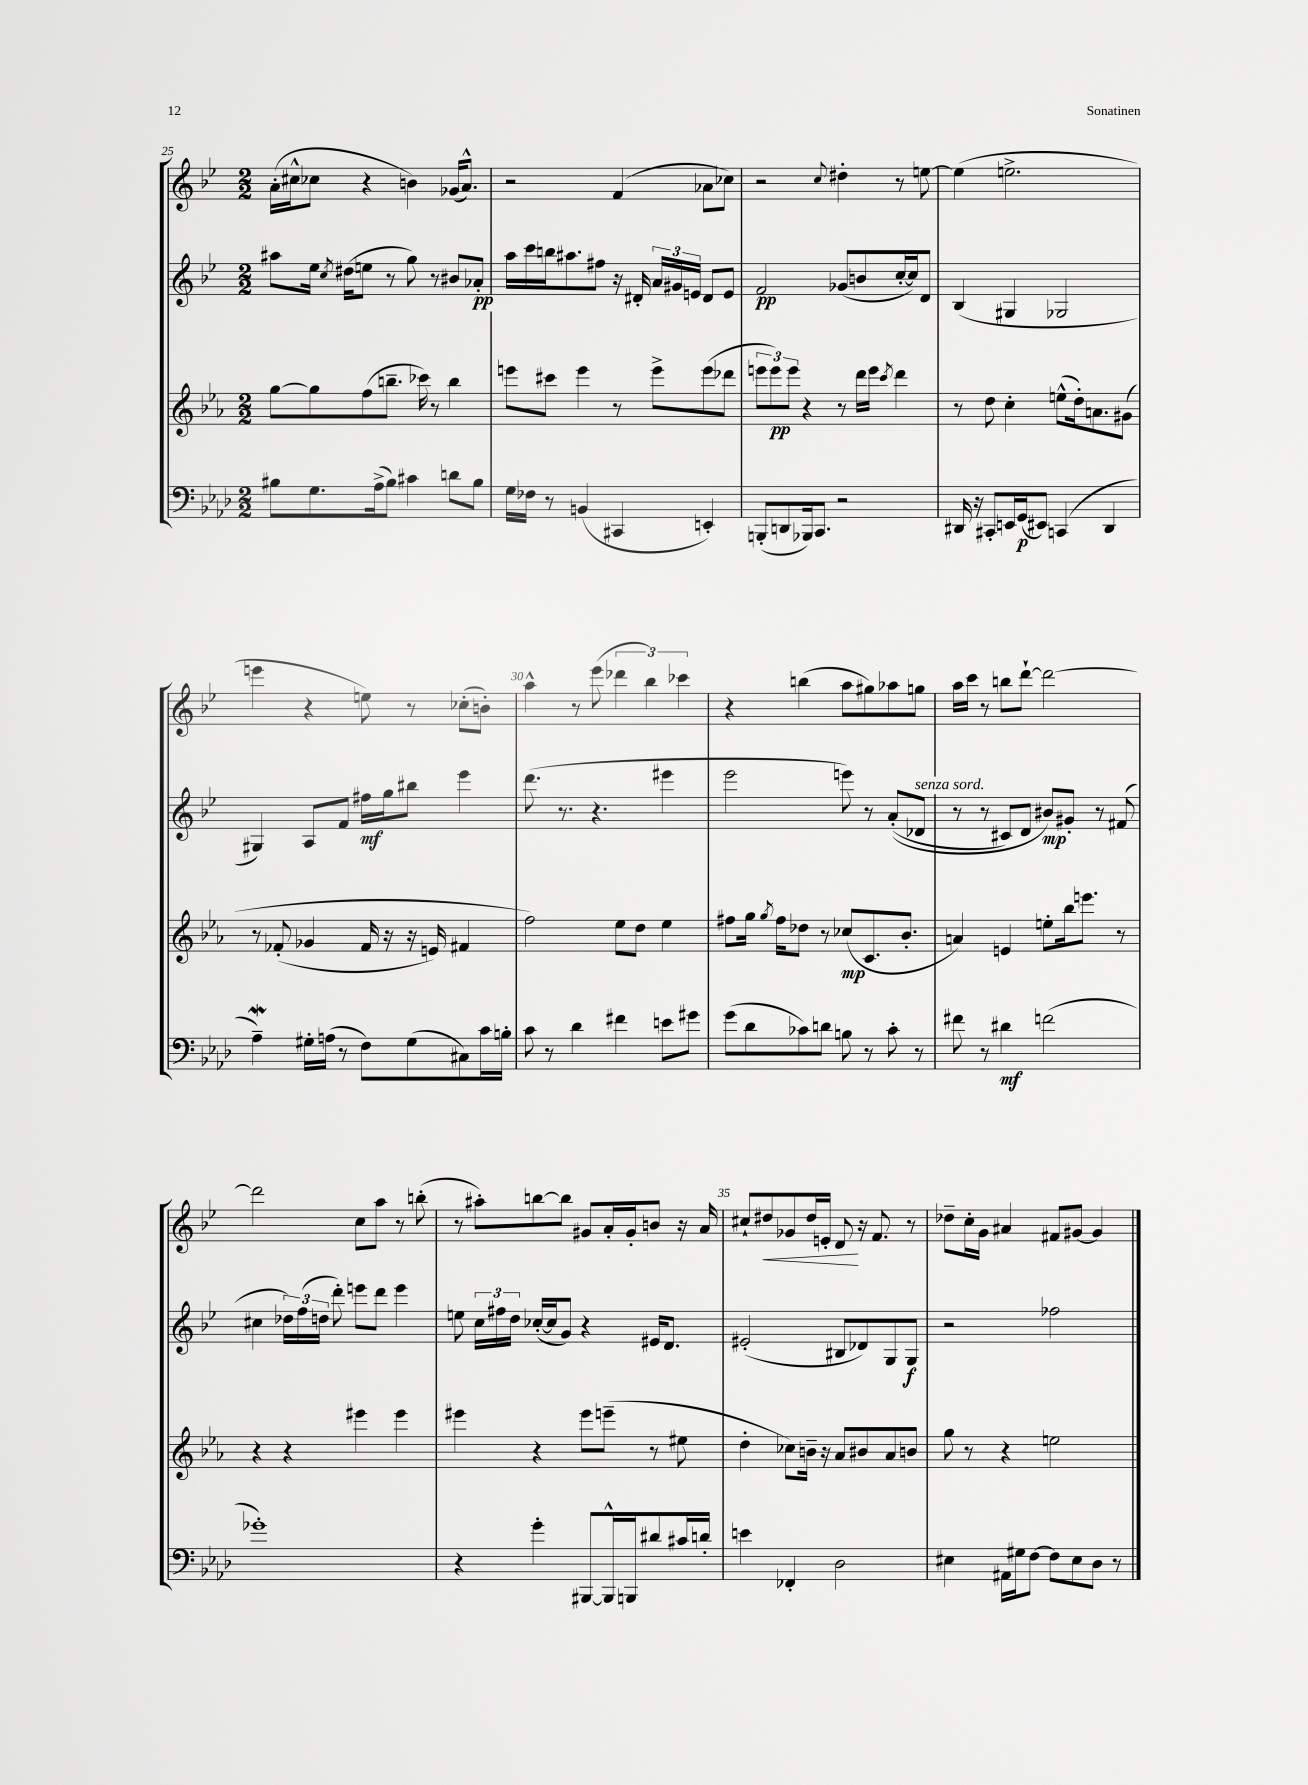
<<
\new StaffGroup <<
\new Staff = "s0" {
    \clef treble \key bes \major \numericTimeSignature \time 2/2
    \autoBeamOff a'16[-.( cis''16-^ ces''8] r4 b'4) ges'16[( a'8.]-^) |
    r2 f'4( aes'8[ ces''8]) |
    r2 \appoggiatura { c''8 } dis''4-. r8 e''8~ |
    e''4( e''2.-> |
    e'''4 r4 e''8) r8 ces''8[-.( b'8]-.) |
    a''4-^ r8 ees'''8( \tuplet 3/2 { des'''4 bes''4) ces'''4 } |
    r4 b''4( a''8[ gis''8) aes''8 g''8] |
    a''16[ c'''16] r8 b''8[ d'''8]~-! d'''2~ |
    d'''2 c''8[ a''8] r8 b''8-.( |
    r8 ais''8[-.) b''8~ b''8] gis'8[ a'16-. gis'16-. b'8] r16 a'16 |
    cis''8[-! dis''8\< ges'8 dis''16 e'16]-. d'8\! r16 f'8. r8 |
    des''8[-- c''16-. g'16] ais'4 fis'8[ gis'8]~ gis'4 \bar "|." |
}
\new Staff = "s1" {
    \clef treble \key bes \major \numericTimeSignature \time 2/2
    \autoBeamOff ais''8[ ees''16] \acciaccatura { c''8 } dis''16[( e''8] r8 g''8) r8 bis'8[ aes'8]-.\pp |
    a''16[ c'''16 b''16 ais''8. fis''8] r16 dis'16-. \tuplet 3/2 { a'16[ gis'16 e'16] } dis'8[ e'8] |
    f'2\pp ges'8[( b'8 c''16~-. c''16) d'8] |
    bes4( gis4 ges2 |
    gis4) a8[ f'8] fis''16[\mf g''16 bis''8] ees'''4 |
    d'''8.( r8. r4. eis'''4 |
    ees'''2 e'''8) r8 a'8[-.(\( des'8]^\markup { \italic "senza sord." } |
    r8 r8 cis'8[) d'8] bis'8[\mp\) gis'8]-. r8 fis'8( |
    cis''4 \tuplet 3/2 { des''16[) f''16( d''16] } d'''8-.) e'''8[ d'''8] e'''4 |
    e''8 \tuplet 3/2 { c''16[ fis''16 d''16] } ces''16[~-.( ces''16 g'8]) r4 eis'16[ d'8.] |
    eis'2-.( bis8[ des'8) g8 g8]\f |
    r2 fes''2 \bar "|." |
}
\new Staff = "s2" {
    \clef treble \key ees \major \numericTimeSignature \time 2/2
    \autoBeamOff g''8[~ g''8 f''8( b''8.]-- ces'''16) r8 b''4 |
    e'''8[ cis'''8] e'''4 r8 e'''8[-> e'''8( des'''8] |
    \tuplet 3/2 { e'''8[ e'''8\pp) e'''8] } r4 r8 d'''16[ e'''16] \acciaccatura { c'''8 } d'''4 |
    r8 d''8 c''4-. e''8[-^( d''16-.) a'8. gis'8]\( |
    r8 fes'8-.( ges'4 fes'16 r16 r16 e'16) fis'4 |
    f''2\) ees''8[ d''8] ees''4 |
    fis''8[ g''16] \acciaccatura { g''8 } fis''16[ des''8] r8 ces''8[\mp( c'8. bes'8.]-. |
    a'4) e'4 e''8[-. bes''16 e'''8.] r8 |
    r4 r4 eis'''4 eis'''4 |
    eis'''4 r4 eis'''8[ e'''8]--( r8 eis''8 |
    d''4-. ces''8[) b'16]-- r16 aes'8[ bis'8 aes'8 b'8] |
    g''8 r8 r4 e''2 \bar "|." |
}
\new Staff = "s3" {
    \clef bass \key aes \major \numericTimeSignature \time 2/2
    \autoBeamOff bis8[ g8. aes16->( bis8]) cis'4 d'8[ bis8] |
    g16[ fes16] r8 b,4( cis,4 e,4-.) |
    b,,8[-.( d,8 bes,,16) c,8.] r2 |
    dis,16 r16 cis,8[-. e,16 g,16\p( eis,8]) c,4( dis,4 |
    aes4--\mordent) gis16[-. a16]( r8 f8[) gis8( cis8) c'16 b16]-. |
    c'8 r8 des'4 fis'4 e'8[ gis'8] |
    g'8[( des'8 ces'8) d'8] b8 r8 ces'8-. r8 |
    fis'8 r8 dis'4\mf f'2( |
    ges'1-.) |
    r4 g'4-. bis,,8[~ bis,,16-^ b,,16 dis'8 cis'16 d'16]-. |
    e'4 fes,4-. des2 |
    eis4 ais,16[ gis16 f8]~ f8[ eis8 des8] r8 \bar "|." |
}
>>
>>
\layout { \context { \Score currentBarNumber = #25 \override BarNumber.break-visibility = ##(#f #t #t) barNumberVisibility = #(every-nth-bar-number-visible 5) } }
